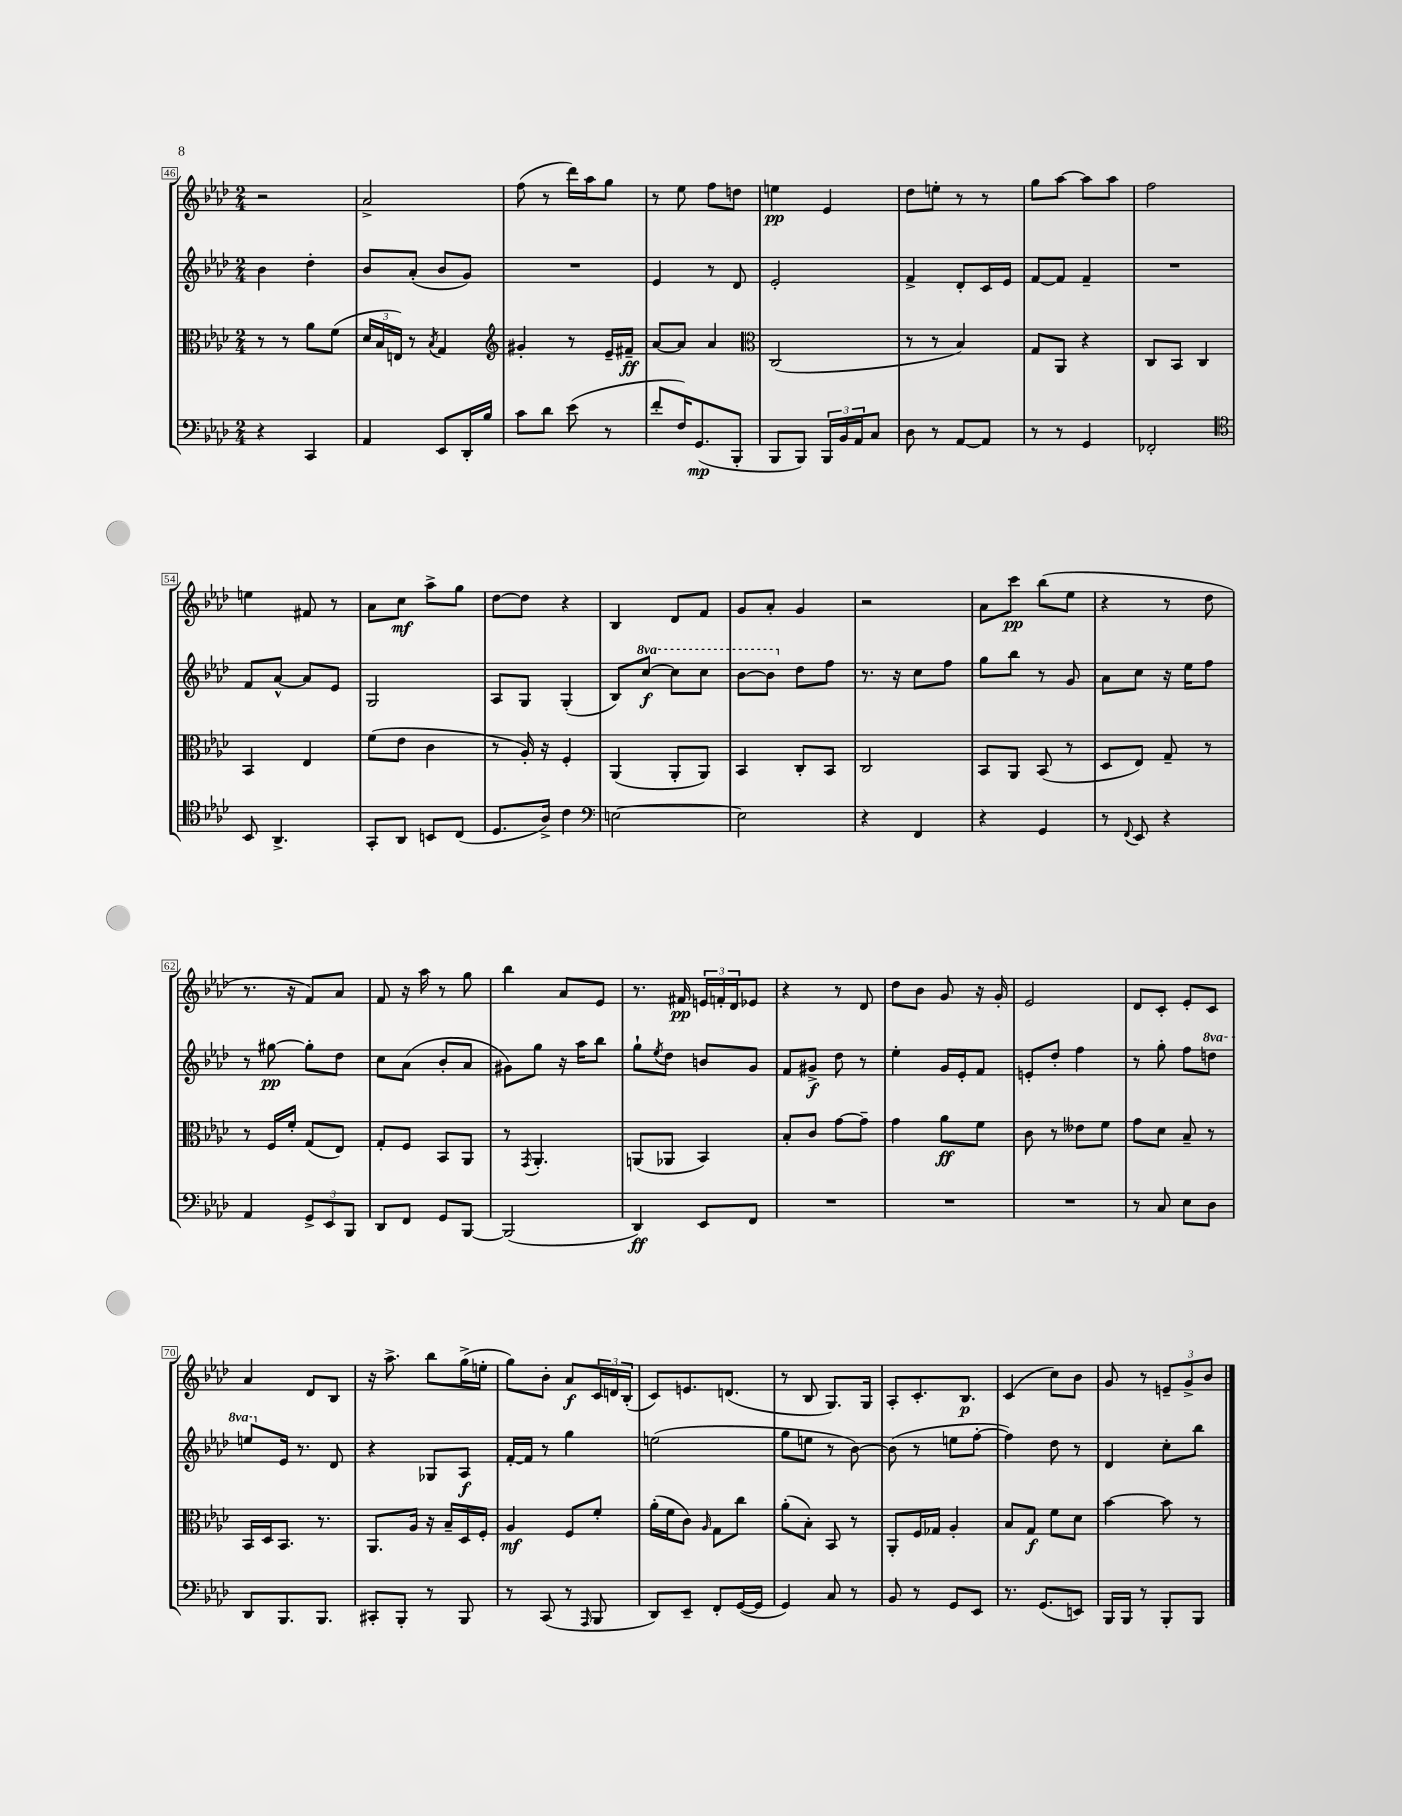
<<
\new StaffGroup <<
\new Staff = "s0" {
    \clef treble \key aes \major \numericTimeSignature \time 2/4
    r2 |
    aes'2-> |
    f''8( r8 des'''16) aes''16 g''8 |
    r8 ees''8 f''8 d''8 |
    e''4\pp ees'4 |
    des''8 e''8-. r8 r8 |
    g''8 aes''8~ aes''8 aes''8 |
    f''2 |
    e''4 fis'8 r8 |
    aes'8 c''8\mf aes''8-> g''8 |
    des''8~ des''8 r4 |
    bes4 des'8 f'8 |
    g'8 aes'8-. g'4 |
    r2 |
    aes'8 c'''8\pp bes''8( ees''8 |
    r4 r8 des''8 |
    r8. r16 f'8) aes'8 |
    f'8 r16 aes''16 r8 g''8 |
    bes''4 aes'8 ees'8 |
    r8. fis'16\pp \tuplet 3/2 { e'16 f'16-. des'16 } ees'8 |
    r4 r8 des'8 |
    des''8 bes'8 g'8 r16 g'16-. |
    ees'2 |
    des'8 c'8-. ees'8-. c'8 |
    aes'4 des'8 bes8 |
    r16 aes''8.-> bes''8 g''16->( e''16-. |
    g''8) bes'8-. aes'8\f \tuplet 3/2 { c'16 d'16 bes16-.( } |
    c'8) e'8. d'8.( |
    r8 bes8 g8.) g16 |
    aes8-. c'8.-. bes8.\p |
    c'4( c''8) bes'8 |
    g'8 r8 \tuplet 3/2 { e'8-- g'8-> bes'8 } \bar "|." |
}
\new Staff = "s1" {
    \clef treble \key aes \major \numericTimeSignature \time 2/4 \set Staff.ottavationMarkups = #ottavation-simple-ordinals
    bes'4 des''4-. |
    bes'8 aes'8-.( bes'8 g'8) |
    R2 |
    ees'4 r8 des'8 |
    ees'2-. |
    f'4-> des'8-. c'16 ees'16 |
    f'8~ f'8 f'4-- |
    R2 |
    f'8 aes'8~-^ aes'8 ees'8 |
    g2 |
    aes8 g8 g4-.( |
    bes8) \ottava #1 c'''8~\f c'''8 c'''8 |
    bes''8~ bes''8 \ottava #0 des''8 f''8 |
    r8. r16 c''8 f''8 |
    g''8 bes''8 r8 g'8 |
    aes'8 c''8 r16 ees''16 f''8 |
    r8 gis''8~\pp gis''8-. des''8 |
    c''8 aes'8( bes'8-. aes'8 |
    gis'8) g''8 r16 aes''16 bes''8 |
    g''8-! \acciaccatura { ees''8 } des''8 b'8 g'8 |
    f'8 gis'8->\f des''8 r8 |
    ees''4-. g'16 ees'16-. f'8 |
    e'8-. des''8-. f''4 |
    r8 g''8-. f''8 \ottava #1 d'''8 |
    e'''8 \ottava #0 ees'16 r8. des'8 |
    r4 ges8 aes8\f |
    f'16~-. f'16 r8 g''4 |
    e''2( |
    g''8 e''8 r8 bes'8~) |
    bes'8( r8 e''8 f''8~-. |
    f''4) des''8 r8 |
    des'4 c''8-. bes''8 \bar "|." |
}
\new Staff = "s2" {
    \clef alto \key aes \major \numericTimeSignature \time 2/4
    r8 r8 aes'8 f'8( |
    \tuplet 3/2 { des'16 bes16 e16) } r8 \acciaccatura { bes8 } g4 |
    \clef treble gis'4-. r8 ees'16-- fis'16--\ff |
    aes'8~ aes'8 aes'4 |
    \clef alto c2( |
    r8 r8 bes4) |
    g8 aes,8 r4 |
    c8 bes,8 c4 |
    bes,4 ees4 |
    f'8( ees'8 c'4 |
    r8 aes16-.) r16 f4-. |
    aes,4( aes,8-. aes,8) |
    bes,4 c8-. bes,8 |
    c2 |
    bes,8 aes,8 bes,8( r8 |
    des8 ees8) g8-- r8 |
    r8 f16 f'16-. g8( ees8) |
    g8-. f8 bes,8 aes,8 |
    r8 \acciaccatura { g,8 } aes,4.-. |
    a,8( aes,8 bes,4) |
    bes8-. c'8 g'8~ g'8-- |
    g'4 aes'8\ff f'8 |
    c'8 r8 eeses'8 f'8 |
    g'8 des'8 bes8-- r8 |
    bes,16 des16 bes,8. r8. |
    aes,8. aes16 r16 bes16-- des16 f16-. |
    aes4\mf f8 f'8-. |
    aes'16-.( f'16 c'8) \grace { aes16 } g8 c''8 |
    aes'8-.( bes8-.) bes,8 r8 |
    aes,8-. f16 ges16 aes4-. |
    bes8 g8\f f'8 des'8 |
    bes'4~ bes'8 r8 \bar "|." |
}
\new Staff = "s3" {
    \clef bass \key aes \major \numericTimeSignature \time 2/4
    r4 c,4 |
    aes,4 ees,8 des,16-. bes16 |
    c'8 des'8 ees'8( r8 |
    f'8-. f16) g,8.\mp( bes,,8-. |
    bes,,8 bes,,8) \tuplet 3/2 { bes,,16 bes,16 aes,16 } c8 |
    des8 r8 aes,8~ aes,8 |
    r8 r8 g,4 |
    fes,2-. |
    \clef tenor bes,8 aes,4.-> |
    g,8-. aes,8 b,8 c8( |
    des8. aes16->) c'4 |
    \clef bass e2~ |
    e2 |
    r4 f,4 |
    r4 g,4 |
    r8 \appoggiatura { f,8 } ees,8 r4 |
    aes,4 \tuplet 3/2 { g,8-> ees,8 bes,,8 } |
    des,8 f,8 g,8 bes,,8~ |
    bes,,2( |
    des,4\ff) ees,8 f,8 |
    R2 |
    R2 |
    R2 |
    r8 c8 ees8 des8 |
    des,8 bes,,8. bes,,8. |
    cis,8-. bes,,8-. r8 bes,,8 |
    r8 c,8( r8 \grace { aes,,16 } bes,,8 |
    des,8) ees,8-- f,8-. g,16~( g,16 |
    g,4) c8 r8 |
    bes,8 r8 g,8 ees,8 |
    r8. g,8.( e,8) |
    bes,,16 bes,,16 r8 bes,,8-. bes,,8 \bar "|." |
}
>>
>>
\layout { \context { \Score currentBarNumber = #46 \override BarNumber.stencil = #(make-stencil-boxer 0.1 0.3 ly:text-interface::print) } }
